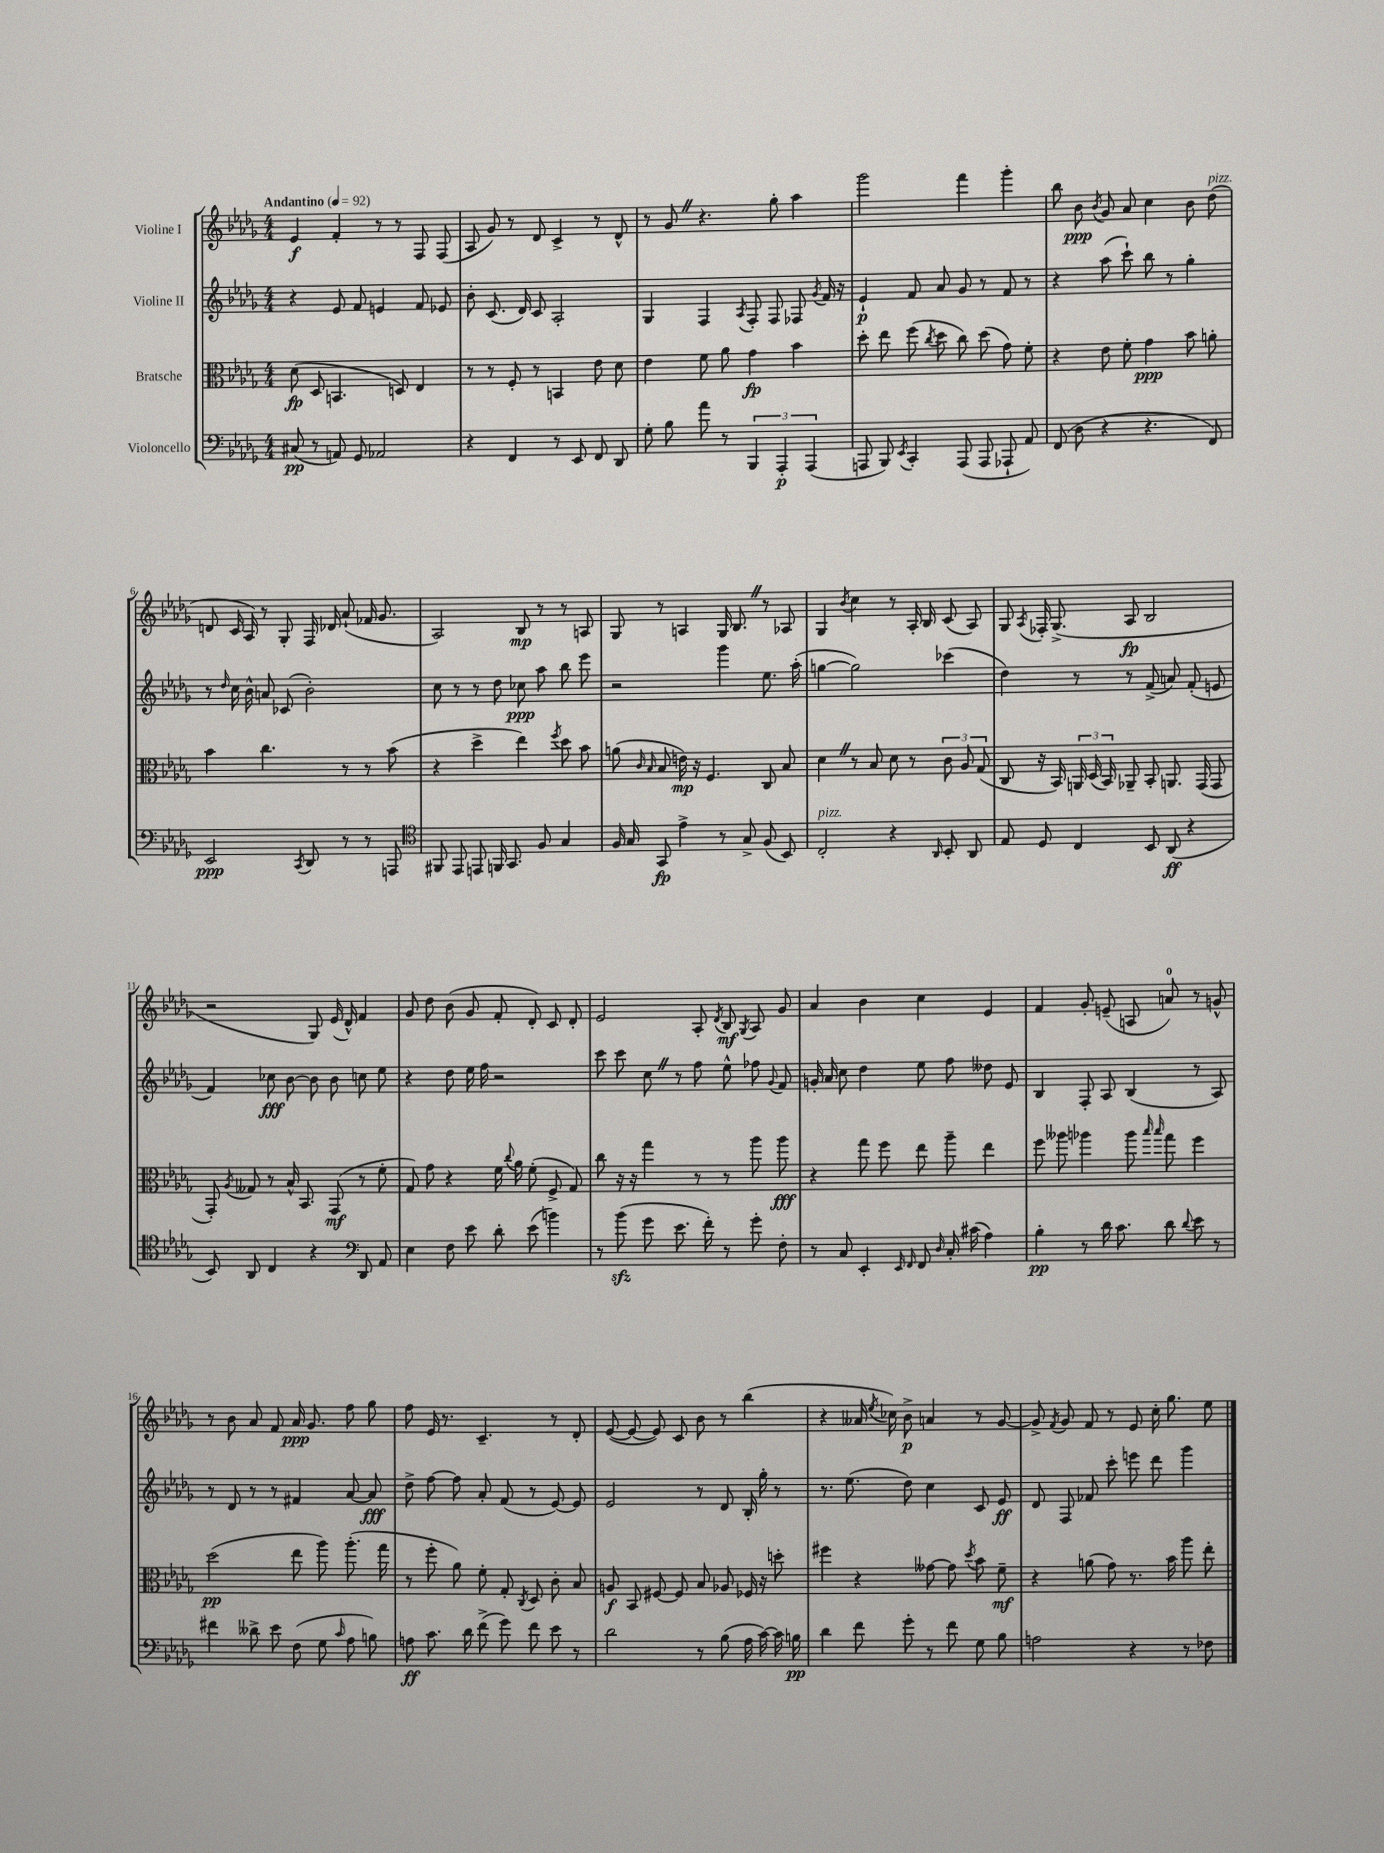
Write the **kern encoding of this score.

**kern	**kern	**kern	**kern
*staff4	*staff3	*staff2	*staff1
*clefF4	*clefC3	*clefG2	*clefG2
*k[b-e-a-d-g-]	*k[b-e-a-d-g-]	*k[b-e-a-d-g-]	*k[b-e-a-d-g-]
*M4/4	*M4/4	*M4/4	*M4/4
*MM92	*MM92	*MM92	*MM92
(8C#/	(8d-\	4r	4e-/
8r	8D-/	.	.
8AA/)	4.BB/	8e-/	4f'/
8GG-/	.	8f/	.
2AA-/	.	4e/	8r
.	8D/)	.	8r
.	4E-/	8f/	8F/
.	.	8e-/	(8F/
=	=	=	=
4r	8r	8b-'\	8A-/
.	8r	(8.c/	8g-/)
4FF/	8F'/	.	8r
.	.	16d-/)	.
.	8r	8c/	8d-/
8r	4BB/	2A-'/	4c^/
8EE-/	.	.	.
8FF/	8e-\	.	8r
8DD-/	8d-\	.	8d-^^/
=	=	=	=
8G-'\	4e-\	4G-/	8r
8B-\	.	.	8g-/
8a-\	8f\	4F/	4.r
8r	8a-\	.	.
.	.	8qA-/	.
6BBB-/	4g-\	8F'/	.
.	.	8F/	8gg-'\
6AAA-'/	.	.	.
.	4b-\	8F-/	4aa-\
(6AAA-/	.	.	.
.	.	8qg-/	.
.	.	16f/	.
.	.	16r	.
=	=	=	=
8AAA/	8dd-'\	4e-`/	2ggg-\
8BBB-/)	8ee-\	.	.
8qEE-/	.	.	.
4CC'/	(8ff\	8f/	.
.	8qcc/	.	.
.	8dd-\	8a-/	.
(8AAA/	8cc\)	8g-/	4fff\
8AAA/	(8dd-\	8r	.
8AAA-`/	8g-\)	8f/	4ggg-'\
8AA-/)	8f'\	8r	.
=	=	=	=
(8FF/	4r	4r	8bb-\
8D-\	.	.	8b-\
.	.	.	8qb-/
4r	8e-\	(8aa-\	8g-/
.	8f'\	8ccc`\)	8a-/
4.r	4g-\	8bb-\	4cc\
.	.	8r	.
.	8b-\	4gg-'\	8b-\
8FF/)	8a'\	.	(8dd-\
=	=	=	=
2EE-/	4b-\	8r	8d/
.	.	16qqdd-/	.
.	.	16cc\	16c/
.	.	16b-^^\	16A-/)
.	4.cc\	8a/	8r
.	.	(8c-/	8G-'/
8qCC/	.	.	.
8DD-/	.	2b-'\)	16F/
.	.	.	16d-/
8r	8r	.	(8a-`/
8r	8r	.	16f-/
.	.	.	8.g-/
8AAA/	(8b-\	.	.
=	=	=	=
*clefC4	*	*	*
8FF#/	4r	8cc\	2A-/)
8EE-/	.	8r	.
8EE/	4dd-^\	8r	.
16FF/	.	8dd-\	.
8.GG-/	.	.	.
.	4ee-\)	8cc-\	8B-/
8F/	.	8aa-\	8r
.	8qff/	.	.
4G-/	8dd-\	8bb-\	8r
.	8b-\	8eee-\	8A/
=	=	=	=
16F/	(8a\	2r	8G-/
16G-/	.	.	.
.	16qqc/	.	.
.	16qqB-/	.	.
8GG-/	8B-/	.	8r
4e-^\	16e\)	.	4A/
.	16r	.	.
.	4.F/	.	.
8r	.	4ggg-\	16G-/
.	.	.	8.B-/
8G-^/	.	.	.
(8F/	8C/	8.ee-\	8r
8BB-/)	8B-/	.	8A-/
.	.	(16aa-'\	.
=	=	=	=
2C'/	4d-\	[4gg\	4G-/
.	.	.	8qb-/
.	8r	2gg\])	4cc\
.	8B-/	.	.
4r	8d-\	.	8r
.	8r	.	16A-'/
.	.	.	16B-/
16qqAA-/	.	.	.
8BB-'/	12c\	(4ccc-\	(8c/
.	12A-/	.	.
8AA-/	.	.	8A-/)
.	(12G-/	.	.
=	=	=	=
8E-/	8C/	4dd-\)	8G-/
.	.	.	8qA-/
8D-/	16r	.	16F-'/
.	16BB-/)	.	(8.G-^/
4C/	24AA/	8r	.
.	(24D-/	.	.
.	24BB-/)	.	.
.	8AA-~/	8r	8A-/
8BB-/	8BB-'/	(8f^/	2B-/
(8AA-/	8.AA/	8a/)	.
4r	.	(8f'/	.
.	(16GG-/	.	.
.	8GG-/	8e/	.
=	=	=	=
8BB-/)	8GG-'/)	4f/)	2r
.	8qA-/	.	.
8AA-/	8G--/	.	.
4C/	8r	8cc-\	.
.	16B-^^/	[8b-\	.
.	8.BB-/	.	.
4r	.	8b-\]	8G-/)
.	(8GG-/	8b-\	(16e-/
.	.	.	16d-^^/)
*clefF4	*	*	*
8DD-/	8r	8cc\	4f/
8AA-/	8f'\	8ee-\	.
=	=	=	=
4E-\	8G-/)	4r	8g-/
.	8g-\	.	8dd-\
8F\	4r	8dd-\	(8b-\
8e-\	.	16ee-\	8g-/
.	.	16ff\	.
8d-'\	16f\	2r	8f'/
.	8qqcc/	.	.
.	16a-\	.	.
(8e-\	(8f'\	.	8d-'/)
4b\)	8F^/	.	8c/
.	8G-/)	.	8d-'/
=	=	=	=
8r	8cc\	8ccc\	2e-/
(8b-\	16r	8ccc\	.
.	16r	.	.
8g-\	4gg-\	8cc\	.
8.e-\	.	8r	.
.	8r	8ff\	8A-'/
16f'\)	.	.	.
.	.	.	8qd-/
8r	8r	8ee-^^\	8B-/
.	.	.	8qG-/
8g-'\	8aa-\	8ff-\	8A-/
.	.	8qqg-/	.
8F'\	8aa-\	8f/	8g-/
=	=	=	=
8r	4r	16g'/	4a-/
.	.	16a-/	.
8C/	.	8cc\	.
4EE-'/	8gg-\	4dd-\	4b-\
.	8ff\	.	.
16qqEE-/	.	.	.
16qqFF/	.	.	.
8FF/	8ee-\	8ee-\	4cc\
16qqD-/	.	.	.
16C'/	8aa-~\	8ff\	.
(16c#\	.	.	.
4A-\)	4ee-\	8dd--\	4e-/
.	.	8e-/	.
=	=	=	=
4B-'\	8ff\	4B-/	4f/
.	8aa--\	.	.
8r	4aa-\	8F'/	8g-'/
16d-\	.	8A-/	(8e~/
8.c\	.	.	.
.	8aa-\	(4B-/	8A/
.	16qqbb-/	.	.
.	16qqbb-/	.	.
8d-\	8gg-\	.	8a/)
8qqd-/	.	.	.
8e-\	4ff\	8r	8r
8r	.	8A-/)	8g^^/
=	=	=	=
4f#\	(2dd-\	8r	8r
.	.	8d-/	8b-\
8d--^\	.	8r	8a-/
8e-\	.	8r	8f/
(8F\	8ee-\	4f#/	16a-/
.	.	.	8.g-/
8G-\	8aa-\)	.	.
16qqc/	.	.	.
8A-\	(8.aa-'\	[8a-/	8ff\
8B\)	.	8a-/]	8gg-\
.	16gg-\	.	.
=	=	=	=
8A\	8r	8dd-^\	8ff\
8.c\	8ff'\	[8ff\	16e-/
.	.	.	8.r
.	8a-\)	8ff\]	.
16d-\	.	.	.
(8f^\	8f'\	8a-'/	4.c~/
8g-\)	8G-'/	(8f/	.
.	8qC/	.	.
8f\	8D-/	8r	.
8e-\	8c'\	[8e-/)	8r
8r	8B-/	8e-/]	8d-'/
=	=	=	=
2d-\	8A/	2e-/	([8e-/
.	8BB-/	.	8e-/_
.	[8F#/	.	8e-/])
.	8F#/]	.	8c/
8r	8B-/	8r	8b-\
(8B-\	8A-/	8d-/	8r
16A-\	16F-/	16B-'/	(4bb-\
[16c\)	16r	16gg-'\	.
16c\]	8dd'\	8r	.
16B\	.	.	.
=	=	=	=
4d-\	4ff#\	8.r	4r
.	.	(8.ee-\	.
8f\	4r	.	16a--/
.	.	.	8qee-/
.	.	.	16cc-\)
8g-'\	.	8dd-\)	8b-^\
8r	[8g--\	4cc\	4a/
8f\	8g--\]	.	.
.	8qdd-/	.	.
8G-\	8b-\	8c/	8r
8B-\	8f~\	8e-/	[8g-/
=	=	=	=
2A\	4r	8d-/	8g-^/]
.	.	.	8qf/
.	.	8F/	8g-/
.	(8a\	8f-/	8f/
.	8g-\)	8ccc'\	8r
4r	8.r	8eee\	8e-/
.	.	8ddd-\	16cc'\
.	16b-\	.	8.gg-\
8r	8aa-\	4ggg-\	.
8F-\	8ee-'\	.	8ee-\
==	==	==	==
*-	*-	*-	*-
